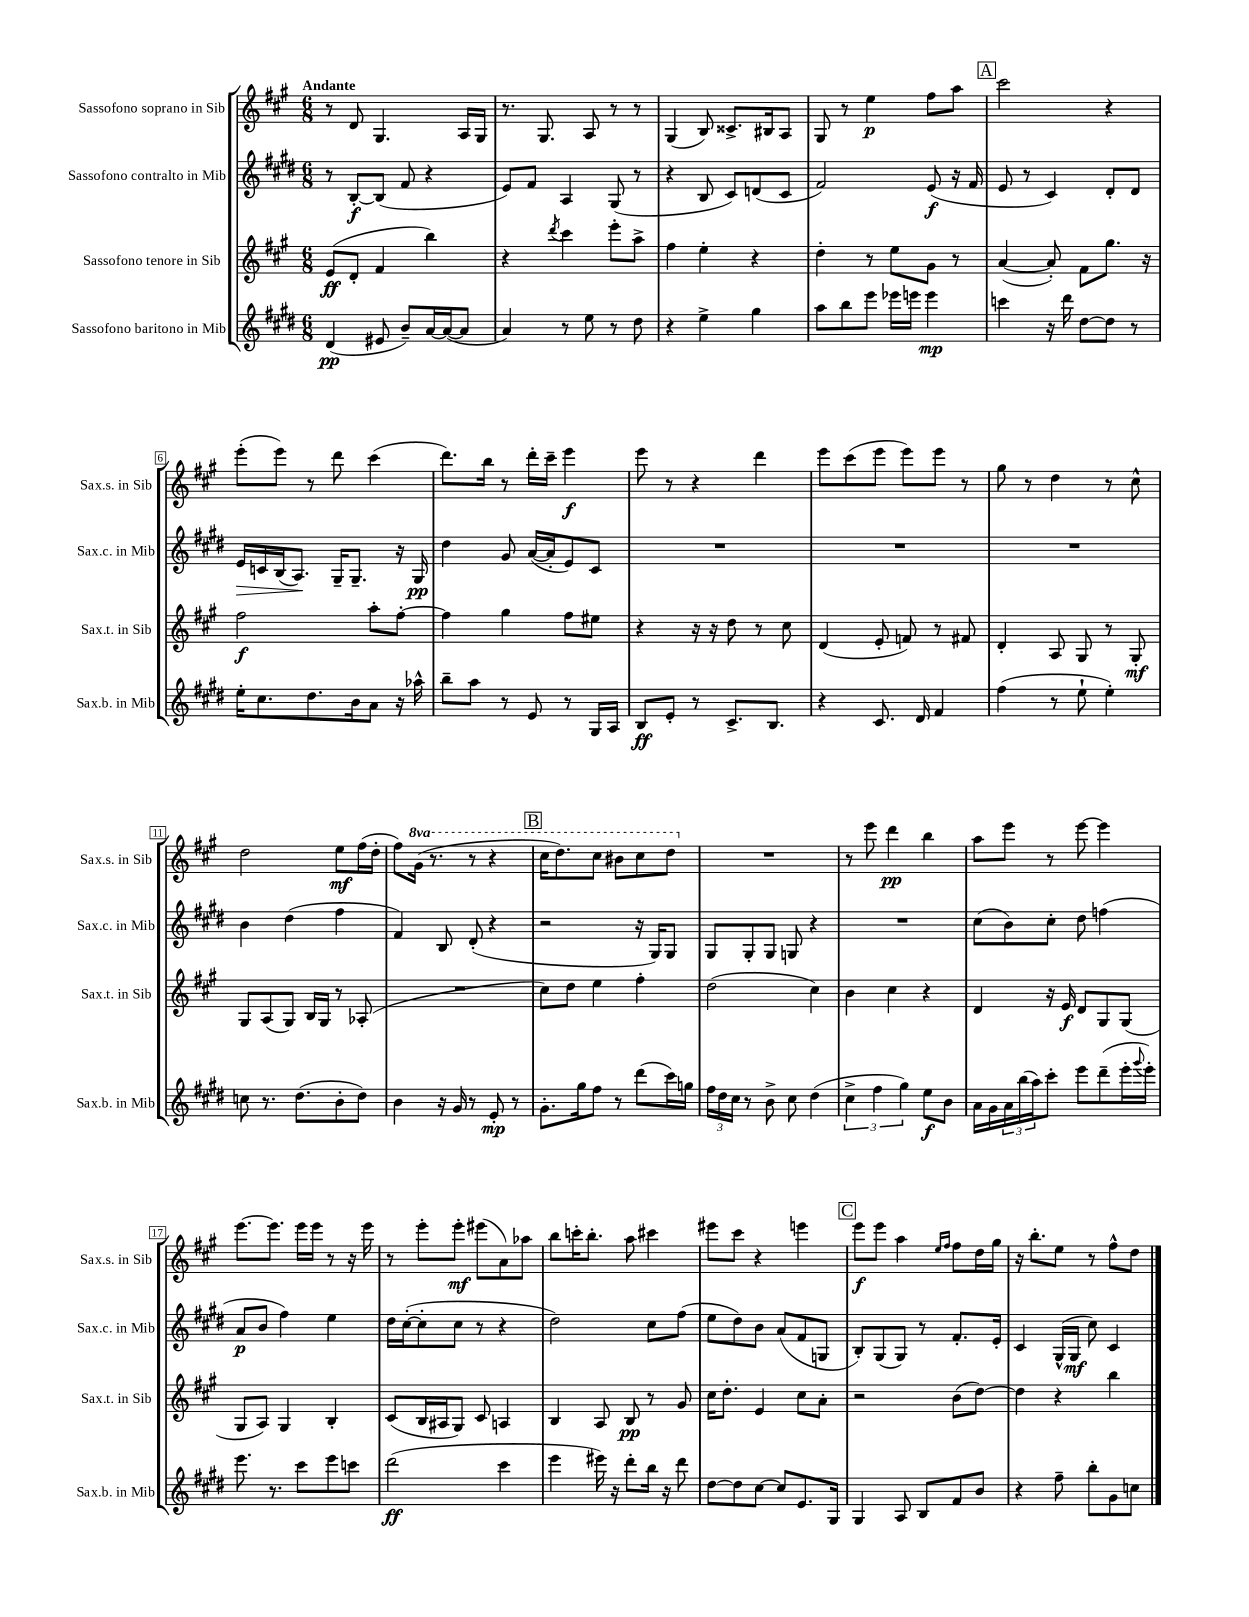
<<
\new StaffGroup <<
\new Staff = "s0" \with { instrumentName = "Sassofono soprano in Sib" shortInstrumentName = "Sax.s. in Sib" } {
    \clef treble \key a \major \numericTimeSignature \time 6/8 \set Staff.ottavationMarkups = #ottavation-simple-ordinals \tempo "Andante"
    r8 d'8 gis4. a16 gis16 |
    r8. gis8. a8 r8 r8 |
    gis4( b8) cisis'8.-> bis16 a8 |
    gis8 r8 e''4\p fis''8 a''8 |
    \mark \markup { \box "A" } cis'''2 r4 |
    e'''8-.( e'''8) r8 d'''8 cis'''4( |
    d'''8.) b''16 r8 d'''16-. cis'''16-- e'''4\f |
    e'''8 r8 r4 d'''4 |
    e'''8 cis'''8( e'''8 e'''8) e'''8 r8 |
    gis''8 r8 d''4 r8 cis''8-^ |
    d''2 e''8\mf fis''16( d''16-. |
    fis''8) \ottava #1 gis''16( r8. r8 r4 |
    \mark \markup { \box "B" } cis'''16 d'''8.) cis'''8 bis''8 cis'''8 d'''8 \ottava #0 |
    R2. |
    r8 e'''8 d'''4\pp b''4 |
    a''8 e'''8 r8 e'''8~ e'''4 |
    e'''8.~ e'''8. e'''16 e'''16 r8 r16 e'''16 |
    r8 e'''8-. e'''8-.\mf eis'''8( a'8) aes''8 |
    b''8 c'''16-. b''8.-. a''8 cis'''4 |
    eis'''8 cis'''8 r4 e'''4 |
    \mark \markup { \box "C" } e'''8\f e'''8 a''4 \grace { e''16 fis''16 } fis''8 d''16 gis''16 |
    r16 b''8.-. e''8 r8 fis''8-^ d''8 \bar "|." |
}
\new Staff = "s1" \with { instrumentName = "Sassofono contralto in Mib" shortInstrumentName = "Sax.c. in Mib" } {
    \clef treble \key e \major \numericTimeSignature \time 6/8
    r8 b8~-.\f b8( fis'8 r4 |
    e'8) fis'8 a4 gis8( r8 |
    r4 b8 cis'8) d'8( cis'8 |
    fis'2) e'8\f( r16 fis'16 |
    \mark \markup { \box "A" } e'8 r8 cis'4) dis'8-. dis'8 |
    e'16\> c'16 b16( a8.\!) gis16-- gis8.-- r16 gis16\pp |
    dis''4 gis'8 a'16~( a'16-. e'8) cis'8 |
    R2. |
    R2. |
    R2. |
    b'4 dis''4( fis''4 |
    fis'4) b8 dis'8-.( r4 |
    \mark \markup { \box "B" } r2 r16 gis16) gis8 |
    gis8 gis8-. gis8 g8 r4 |
    R2. |
    cis''8( b'8) cis''8-. dis''8 f''4( |
    a'8\p b'8 fis''4) e''4 |
    dis''16 cis''16~-.( cis''8-. cis''8 r8 r4 |
    dis''2) cis''8 fis''8( |
    e''8 dis''8) b'8 a'8( fis'8 g8 |
    \mark \markup { \box "C" } b8-.) gis8( gis8) r8 fis'8.-. e'16-. |
    cis'4 gis16-^( gis16\mf cis''8) cis'4 \bar "|." |
}
\new Staff = "s2" \with { instrumentName = "Sassofono tenore in Sib" shortInstrumentName = "Sax.t. in Sib" } {
    \clef treble \key a \major \numericTimeSignature \time 6/8
    e'8\ff( d'8-. fis'4 b''4) |
    r4 \acciaccatura { d'''8 } cis'''4 e'''8-. a''8-> |
    fis''4 e''4-. r4 |
    d''4-. r8 e''8 gis'8 r8 |
    \mark \markup { \box "A" } a'4~( a'8-.) fis'8 gis''8. r16 |
    fis''2\f a''8-. fis''8~-. |
    fis''4 gis''4 fis''8 eis''8 |
    r4 r16 r16 d''8 r8 cis''8 |
    d'4( e'8-. f'8) r8 fis'8 |
    d'4-. a8 gis8 r8 gis8-.\mf |
    gis8 a8( gis8) b16 gis16 r8 aes8-.( |
    R2. |
    \mark \markup { \box "B" } cis''8) d''8 e''4 fis''4-. |
    d''2( cis''4) |
    b'4 cis''4 r4 |
    d'4 r16 e'16\f d'8 gis8 gis8( |
    gis8 a8) gis4 b4-. |
    cis'8( b16 ais16 gis8) cis'8 a4 |
    b4 a8 b8\pp r8 gis'8 |
    cis''16 d''8.-. e'4 cis''8 a'8-. |
    \mark \markup { \box "C" } r2 b'8( d''8~) |
    d''4 r4 b''4 \bar "|." |
}
\new Staff = "s3" \with { instrumentName = "Sassofono baritono in Mib" shortInstrumentName = "Sax.b. in Mib" } {
    \clef treble \key e \major \numericTimeSignature \time 6/8
    dis'4\pp( eis'8 b'8--) a'16~ a'16~( a'8 |
    a'4) r8 e''8 r8 dis''8 |
    r4 e''4-> gis''4 |
    a''8 b''8 e'''8 ees'''16 e'''16 e'''4\mp |
    \mark \markup { \box "A" } c'''4 r16 dis'''16 dis''8~ dis''8 r8 |
    e''16-. cis''8. dis''8. b'16 a'8 r16 aes''16-^ |
    b''8-- a''8 r8 e'8 r8 gis16 a16 |
    b8\ff e'8-. r8 cis'8.-> b8. |
    r4 cis'8. dis'16 fis'4 |
    fis''4( r8 e''8-! e''4-.) |
    c''8 r8. dis''8.( b'8-. dis''8) |
    b'4 r16 gis'16 r8 e'8-.\mp r8 |
    \mark \markup { \box "B" } gis'8.-. gis''16 fis''8 r8 dis'''8( cis'''16) g''16 |
    \tuplet 3/2 { fis''16 dis''16 cis''16 } r8 b'8-> cis''8 dis''4( |
    \tuplet 3/2 { cis''4-> fis''4 gis''4) } e''8\f b'8 |
    a'16 gis'16 \tuplet 3/2 { a'16 b''16( a''16) } cis'''8-. e'''8 dis'''8--( e'''16-. \appoggiatura { gis'''8 } e'''16-.) |
    e'''8. r8. cis'''8 e'''8 c'''8 |
    dis'''2\ff( cis'''4 |
    e'''4 eis'''16) r16 dis'''8-. b''16 r16 dis'''8 |
    dis''8~ dis''8 cis''8~ cis''8 e'8. gis16 |
    \mark \markup { \box "C" } gis4 a8 b8 fis'8 b'8 |
    r4 fis''8-- b''8-. gis'8 c''8 \bar "|." |
}
>>
>>
\layout { \context { \Score \override BarNumber.stencil = #(make-stencil-boxer 0.1 0.3 ly:text-interface::print) } }
